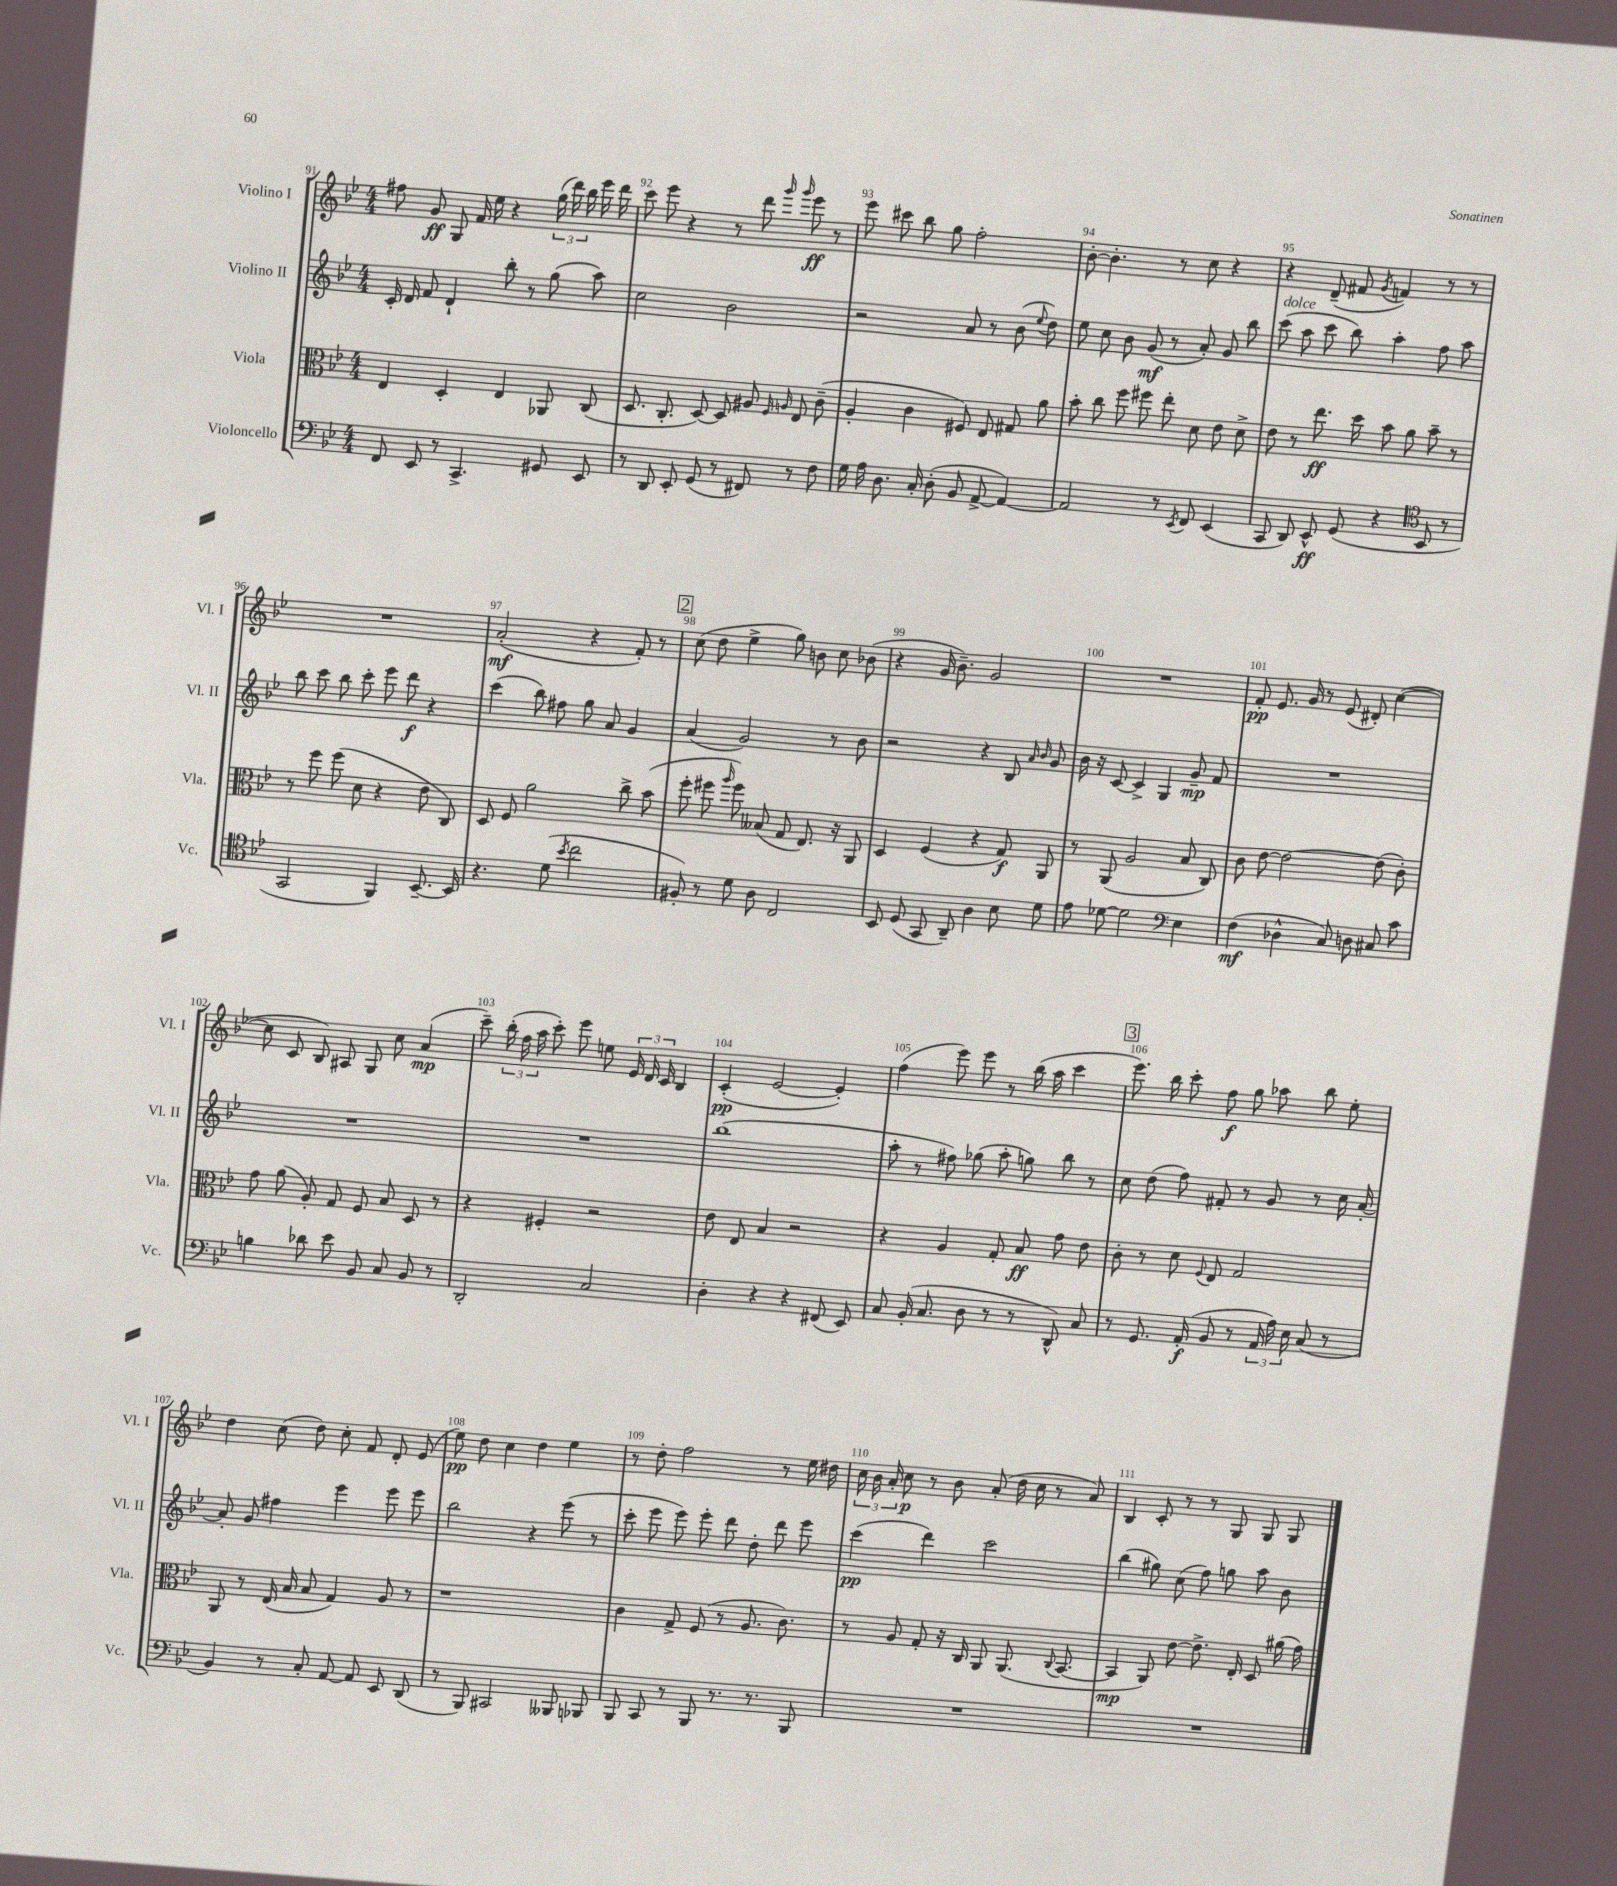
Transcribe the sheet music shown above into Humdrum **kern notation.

**kern	**dynam	**kern	**dynam	**kern	**dynam	**kern	**dynam
*part4	*part4	*part3	*part3	*part2	*part2	*part1	*part1
*staff4	*staff4	*staff3	*staff3	*staff2	*staff2	*staff1	*staff1
*I"Violoncello	*	*I"Viola	*	*I"Violino II	*	*I"Violino I	*
*I'Vc.	*	*I'Vla.	*	*I'Vl. II	*	*I'Vl. I	*
*clefF4	*	*clefC3	*	*clefG2	*	*clefG2	*
*k[b-e-]	*	*k[b-e-]	*	*k[b-e-]	*	*k[b-e-]	*
*M4/4	*	*M4/4	*	*M4/4	*	*M4/4	*
=91	=91	=91	=91	=91	=91	=91	=91
8FF/	.	4E-/	.	16c'/	.	8ff#X\	.
.	.	.	.	16d/	.	.	.
8EE-/	.	.	.	8f/	.	8g/	ff
8r	.	4D'/	.	4d`/	.	8G/	.
4.CC^/	.	.	.	.	.	16f/	.
.	.	.	.	.	.	16ee-\	.
.	.	4E-/	.	8bb-'\	.	4r	.
.	.	.	.	8r	.	.	.
8GG#X/	.	8AA-X/	.	(8gg\	.	(24gg\	.
.	.	.	.	.	.	24ddd\)	.
.	.	.	.	.	.	24bb-\	.
8EE-/	.	(8C/	.	8aa\)	.	16eee-\	.
.	.	.	.	.	.	16ddd\	.
=92	=92	=92	=92	=92	=92	=92	=92
8r	.	8.D/	.	2cc\	.	8ccc\	.
8DD/	.	.	.	.	.	8eee-\	.
.	.	8.C'/	.	.	.	.	.
8EE-'/	.	.	.	.	.	4r	.
(8GG/	.	[8D/)	.	.	.	.	.
8r	.	8D/]	.	2b-\	.	8r	.
8FF#X/)	.	8A#X/	.	.	.	8ddd\	.
.	.	16qqF/	.	.	.	16qqggg/	.
.	.	16qqAn/	.	.	.	16qqggg/	.
8r	.	8E-/	.	.	.	8eee-\	ff
8F\	.	(8c~\	.	.	.	8r	.
=93	=93	=93	=93	=93	=93	=93	=93
16G\	.	4A'/	.	2r	.	8eee-\	.
16A\	.	.	.	.	.	.	.
8.D\	.	.	.	.	.	8ccc#X\	.
.	.	4c\	.	.	.	8bb-\	.
16C'/	.	.	.	.	.	.	.
(8D'\	.	.	.	.	.	8gg\	.
8BB-/	.	8F#X/)	.	8a/	.	2ff'\	.
[8AA^/	.	8E-/	.	8r	.	.	.
4AA/_)	.	8G#X/	.	(8b-\	.	.	.
.	.	.	.	8qqee-/	.	.	.
.	.	8a\	.	8dd\)	.	.	.
=94	=94	=94	=94	=94	=94	=94	=94
2AA/]	.	8b-'\	.	8ee-\	.	[8b-'\	.
.	.	8cc\	.	8cc\	.	4.b-'\]	.
.	.	8ff\	.	8b-\	.	.	.
.	.	8ff#X\	.	(8g/	mf	.	.
8r	.	8ee-'\	.	8r	.	8r	.
8qEE-/	.	.	.	.	.	.	.
8FF/	.	8d\	.	8a'/)	.	8cc\	.
(4EE-/	.	8e-\	.	8g/	.	4r	.
.	.	8d^\	.	8bb-\	.	.	.
=95	=95	=95	=95	=95	=95	=95	=95
!	!	!	!	!LO:TX:a:i:t=dolce	!	!	!
8CC/	.	8e-\	.	(8ccc\	.	4r	.
8DD/)	.	8r	.	8aa\	.	.	.
8EE-^^/	ff	8.ee-\	ff	8ccc\	.	(8d~/	.
(8GG/	.	.	.	8bb-\)	.	8f#X/	.
.	.	16dd\	.	.	.	.	.
.	.	.	.	.	.	8qg/	.
4r	.	8b-\	.	4aa'\	.	4fn/)	.
.	.	8a\	.	.	.	.	.
*clefC4	*	*	*	*	*	*	*
8BB-/	.	8b-~\	.	8ff\	.	8r	.
8r	.	8r	.	8aa\	.	8r	.
!!LO:LB:g=z
=96	=96	=96	=96	=96	=96	=96	=96
2GG/	.	8r	.	8bb-\	.	1r	.
.	.	8ff\	.	8ccc\	.	.	.
.	.	(8ff\	.	8bb-\	.	.	.
.	.	8d\	.	8ccc'\	.	.	.
4FF/)	.	4r	.	8eee-\	.	.	.
.	.	.	.	8ddd\	f	.	.
[8.BB-~/	.	8e-\	.	4r	.	.	.
.	.	8C/)	.	.	.	.	.
16BB-/]	.	.	.	.	.	.	.
=97	=97	=97	=97	=97	=97	=97	=97
4.r	.	8D/	.	(4ccc\	.	(2a'/	mf
.	.	8F/	.	.	.	.	.
.	.	2a\	.	8bb-\)	.	.	.
(8d\	.	.	.	8ff#X\	.	.	.
8qb-/	.	.	.	.	.	.	.
2cc\	.	.	.	8gg\	.	4r	.
.	.	.	.	8a/	.	.	.
.	.	8cc^\	.	4g/	.	8f'/)	.
.	.	(8b-\	.	.	.	8r	.
!!LO:REH:place=s1:t=2
=98	=98	=98	=98	=98	=98	=98	=98
8F#X'/)	.	8ff'\	.	(4a/	.	(8cc\	.
8r	.	8ff#X\	.	.	.	8dd\	.
.	.	16qqaa/	.	.	.	.	.
8d\	.	8ff#\)	.	2g/)	.	4ee-^\	.
8A\	.	(8B--X/	.	.	.	.	.
2C/	.	8G/	.	.	.	8gg\)	.
.	.	8.E-/)	.	.	.	8bn\	.
.	.	.	.	8r	.	8cc\	.
.	.	16r	.	.	.	.	.
.	.	8AA/	.	8b-\	.	(8b-X\	.
=99	=99	=99	=99	=99	=99	=99	=99
8BB-/	.	4D/	.	2r	.	4r	.
(8D/	.	.	.	.	.	.	.
8GG/	.	(4F/	.	.	.	16g/	.
.	.	.	.	.	.	8.b-~\)	.
8AA~/)	.	.	.	.	.	.	.
4A\	.	4r	.	4r	.	2g/	.
8B-\	.	8G/)	f	8B-/	.	.	.
.	.	.	.	16qqa/	.	.	.
.	.	.	.	16qqb-/	.	.	.
8d\	.	8AA/	.	8g/	.	.	.
=100	=100	=100	=100	=100	=100	=100	=100
8e-\	.	8r	.	16b-\	.	1r	.
.	.	.	.	16r	.	.	.
[8d-X\	.	(8AA/	.	[8c/	.	.	.
2d-\]	.	2A/	.	4c^/]	.	.	.
.	.	.	.	4G/	.	.	.
*clefF4	*	*	*	*	*	*	*
4E-\	.	8B-/	.	8g~/	mp	.	.
.	.	8C/)	.	8f/	.	.	.
=101	=101	=101	=101	=101	=101	=101	=101
(4F\	mf	8c\	.	1r	.	8f'/	pp
.	.	[8e-\	.	.	.	8.e-/	.
4D-X^^\	.	2e-\_	.	.	.	.	.
.	.	.	.	.	.	16g/	.
.	.	.	.	.	.	8r	.
8C/)	.	.	.	.	.	(8e-/	.
8Dn\	.	.	.	.	.	8d#X'/)	.
8C#X/	.	(8e-\]	.	.	.	([4cc\	.
8c\	.	8c'\)	.	.	.	.	.
!!LO:LB:g=z
=102	=102	=102	=102	=102	=102	=102	=102
4Bn\	.	8g\	.	1r	.	8cc\]	.
.	.	(8a\	.	.	.	8c/	.
8d-X\	.	8A'/)	.	.	.	8B-/)	.
8e-\	.	8G/	.	.	.	8A#X/	.
8BB-/	.	8F/	.	.	.	8G/	.
8C/	.	8B-/	.	.	.	8cc\	.
8BB-/	.	8D/	.	.	.	(4a/	mp
8r	.	8r	.	.	.	.	.
=103	=103	=103	=103	=103	=103	=103	=103
2DD'/	.	4r	.	1r	.	8ccc~\)	.
.	.	.	.	.	.	(24bb-'\	.
.	.	.	.	.	.	24ff\	.
.	.	.	.	.	.	24aa\	.
.	.	4F#X'/	.	.	.	8ccc'\)	.
.	.	.	.	.	.	8eee-\	.
2C/	.	2r	.	.	.	8een\	.
.	.	.	.	.	.	24e-/	.
.	.	.	.	.	.	24d/	.
.	.	.	.	.	.	24c/	.
.	.	.	.	.	.	4B-/	.
=104	=104	=104	=104	=104	=104	=104	=104
4D'\	.	8e-\	.	(1bb-	.	(4c'/	pp
.	.	8E-/	.	.	.	.	.
4r	.	4B-/	.	.	.	[2e-/	.
4r	.	2r	.	.	.	.	.
(8FF#X/	.	.	.	.	.	4e-'/])	.
8EE-/)	.	.	.	.	.	.	.
=105	=105	=105	=105	=105	=105	=105	=105
8C/	.	4r	.	8aa'\	.	(4ff\	.
(16BB-'/	.	.	.	8r	.	.	.
8.C/	.	.	.	.	.	.	.
.	.	4A/	.	8ff#X\)	.	8eee-\)	.
8D\	.	.	.	(8gg-X\	.	8eee-\	.
8r	.	8G'/	.	8aa'\	.	8r	.
8r	.	8B-/	ff	8ggn\)	.	(16bb-\	.
.	.	.	.	.	.	16aa\	.
8DD^^/)	.	8g\	.	8bb-\	.	4ccc\	.
8C/	.	8e-\	.	8r	.	.	.
!!LO:REH:place=s1:t=3
=106	=106	=106	=106	=106	=106	=106	=106
8r	.	8c'\	.	8cc\	.	8.eee-\)	.
8.GG/	.	8r	.	(8dd\	.	.	.
.	.	.	.	.	.	16bb-\	.
.	.	8d\	.	8ff\)	.	8ccc'\	.
(16AA'/	f	.	.	.	.	.	.
.	.	8qqF/	.	.	.	.	.
8BB-/	.	8E-/	.	8f#X'/	.	8ff\	f
8r	.	2G/	.	8r	.	8gg\	.
24AA/	.	.	.	8g/	.	8aa-X\	.
24A\)	.	.	.	.	.	.	.
24E-\	.	.	.	.	.	.	.
(8C/	.	.	.	8r	.	8bb-\	.
8r	.	.	.	16cc\	.	8ee-'\	.
.	.	.	.	[16a'/	.	.	.
!!LO:LB:g=z
=107	=107	=107	=107	=107	=107	=107	=107
4BB-/)	.	8AA/	.	8a'/]	.	4dd\	.
.	.	8r	.	8g/	.	.	.
8r	.	(16E-/	.	4ff#X\	.	(8cc\	.
.	.	16B-/	.	.	.	.	.
8C'/	.	8B-/	.	.	.	8dd\)	.
[8AA/	.	4G/)	.	4eee-\	.	8cc'\	.
8AA/]	.	.	.	.	.	8f/	.
8EE-/	.	8A/	.	8eee-\	.	8d'/	.
(8DD/	.	8r	.	8eee-\	.	(8e-/	.
=108	=108	=108	=108	=108	=108	=108	=108
8r	.	1r	.	2bb-\	.	8ee-\)	pp
8BBB-/)	.	.	.	.	.	8dd\	.
2CC#X/	.	.	.	.	.	4cc\	.
.	.	.	.	4r	.	4dd\	.
8BBB--X/	.	.	.	(8eee-\	.	4ee-\	.
8BBB-X/	.	.	.	8r	.	.	.
=109	=109	=109	=109	=109	=109	=109	=109
8BBB-/	.	4c\	.	8ccc'\	.	8r	.
8CC/	.	.	.	8eee-\	.	8dd'\	.
8r	.	8G^/	.	8eee-\)	.	2ff\	.
8BBB-/	.	(8F/	.	8eee-'\	.	.	.
8.r	.	8r	.	8ddd\	.	.	.
.	.	8.A/	.	8dd'\	.	.	.
8.r	.	.	.	.	.	.	.
.	.	.	.	8ddd\	.	8r	.
.	.	8.c\)	.	.	.	.	.
8BBB-/	.	.	.	8eee-\	.	16ee-\	.
.	.	.	.	.	.	16dd#X\	.
=110	=110	=110	=110	=110	=110	=110	=110
1r	.	8r	.	(4ccc\	pp	24cc\	.
.	.	.	.	.	.	24b-\	.
.	.	.	.	.	.	24a'/	.
.	.	8A/	.	.	.	8cc\	p
.	.	8G'/	.	4ddd\)	.	8r	.
.	.	16r	.	.	.	8b-\	.
.	.	16C/	.	.	.	.	.
.	.	8AA/	.	2ccc\	.	(8a'/	.
.	.	(8.AA/	.	.	.	16dd\	.
.	.	.	.	.	.	16cc\	.
.	.	.	.	.	.	8r	.
.	.	8qqC/	.	.	.	.	.
.	.	[8.BB-/	.	.	.	.	.
.	.	.	.	.	.	8a/)	.
=111	=111	=111	=111	=111	=111	=111	=111
1r	.	4BB-/]	mp	(4bb-\	.	4B-/	.
.	.	8AA/)	.	8gg#X\)	.	8c'/	.
.	.	[8e-\	.	(8cc\	.	8r	.
.	.	8.e-^\]	.	8ff\)	.	8r	.
.	.	.	.	8ggn\	.	8G/	.
.	.	16E-'/	.	.	.	.	.
.	.	8D/	.	8aa\	.	8G/	.
.	.	(16a#X\	.	8b-\	.	8G/	.
.	.	16g\)	.	.	.	.	.
==	==	==	==	==	==	==	==
*-	*-	*-	*-	*-	*-	*-	*-
